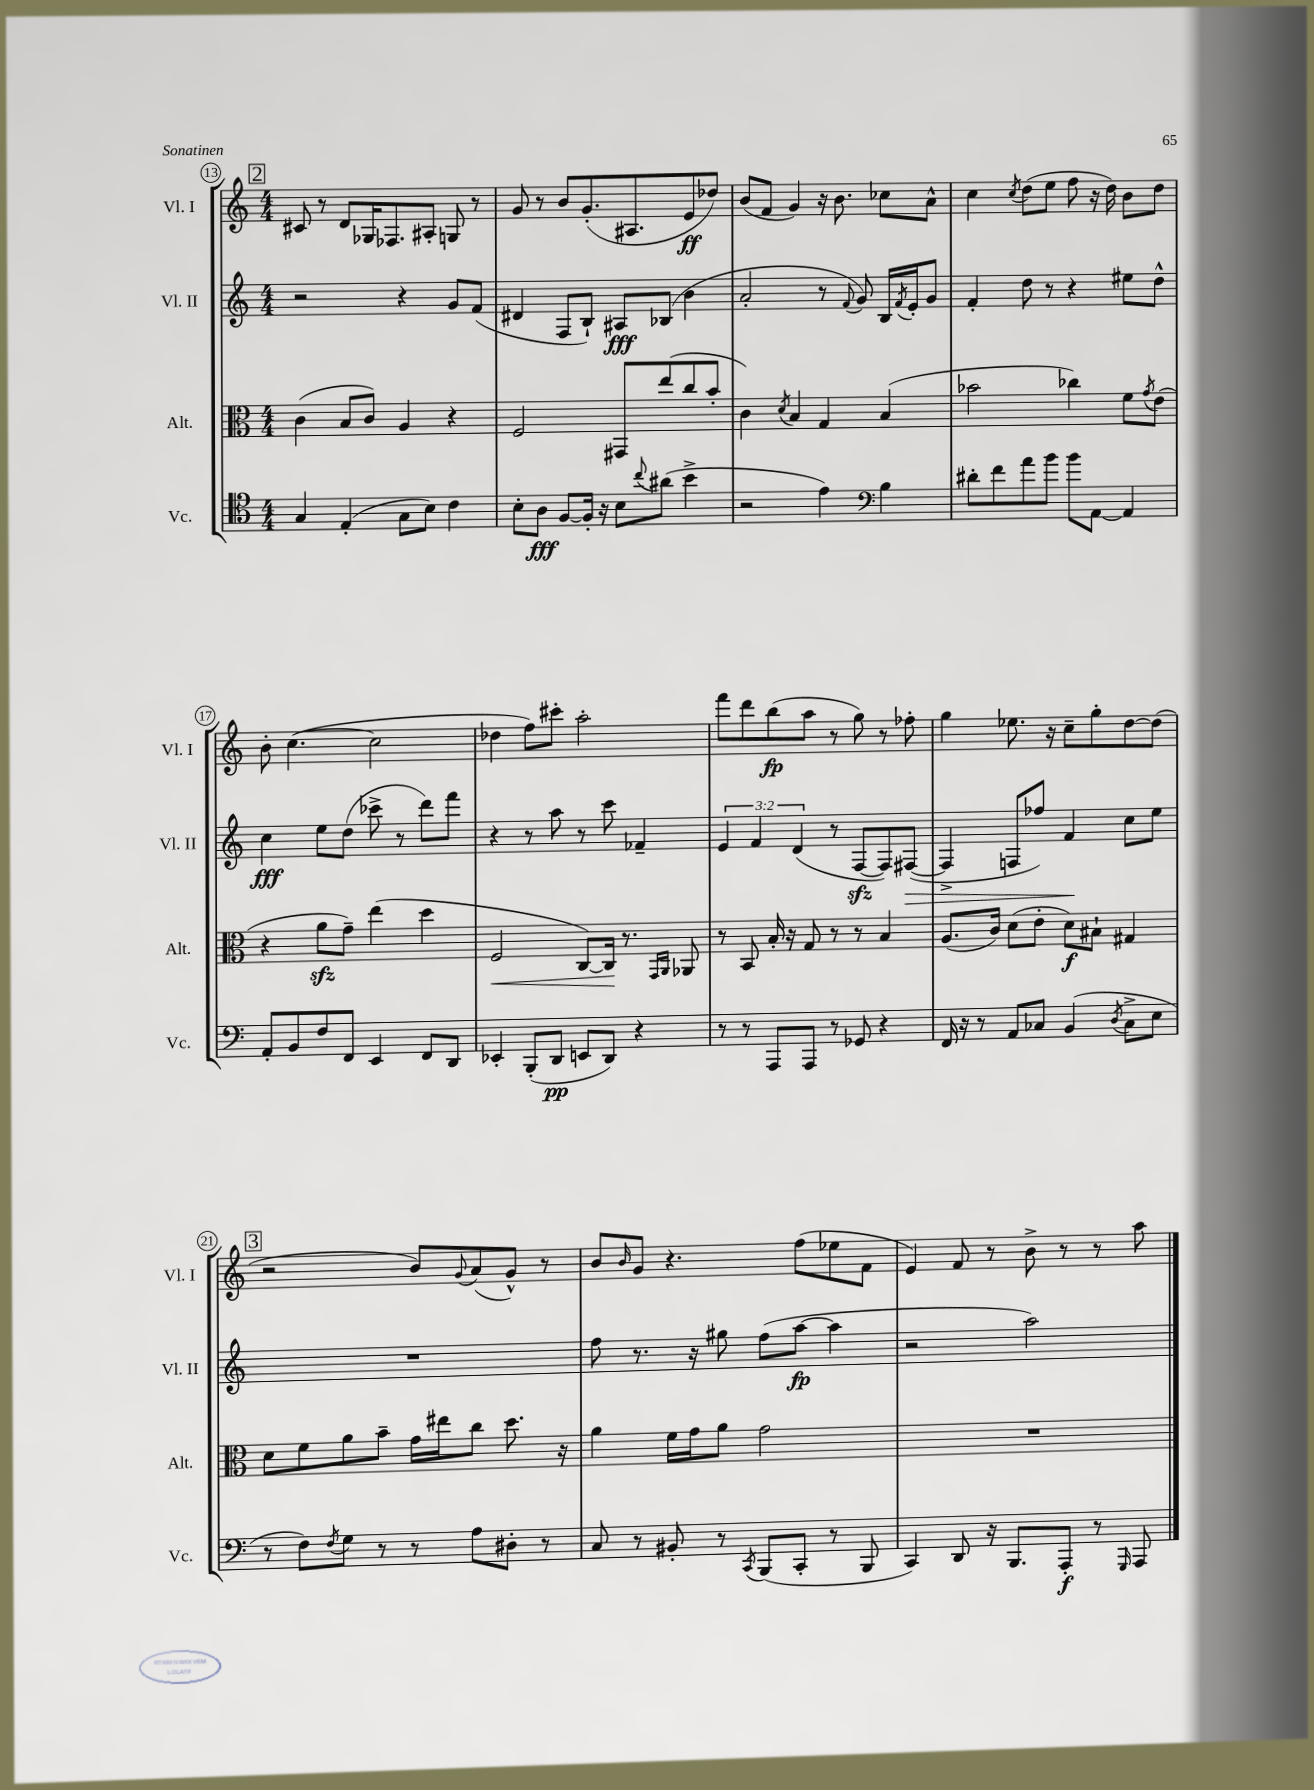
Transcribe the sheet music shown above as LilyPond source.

<<
\new StaffGroup <<
\new Staff = "s0" \with { instrumentName = "Vl. I" shortInstrumentName = "Vl. I" } {
    \clef treble \key c \major \numericTimeSignature \time 4/4
    \mark \markup { \box "2" } cis'8 r8 d'8 ges16 fes8. ais8-. g8 r8 |
    g'8 r8 b'8 g'8.-.( ais8. e'8\ff des''8) |
    b'8( f'8 g'4) r16 b'8. ces''8 a'8-^ |
    c''4 \acciaccatura { c''8 } d''8( e''8 f''8 r16 d''16) b'8 d''8 |
    b'8-. c''4.~( c''2 |
    des''4 f''8) cis'''8-. a''2-. |
    f'''8 d'''8 b''8\fp( a''8 r8 g''8) r8 fes''8-. |
    g''4 ees''8. r16 c''8-- g''8-. d''8~ d''8( |
    \mark \markup { \box "3" } r2 b'8) \appoggiatura { g'8 } a'8( g'8-^) r8 |
    b'8 \grace { b'16 } g'8 r4. f''8( ees''8 f'8 |
    e'4) f'8 r8 b'8-> r8 r8 a''8 \bar "|." |
}
\new Staff = "s1" \with { instrumentName = "Vl. II" shortInstrumentName = "Vl. II" } {
    \clef treble \key c \major \numericTimeSignature \time 4/4 \override Staff.TupletNumber.text = #tuplet-number::calc-fraction-text
    \mark \markup { \box "2" } r2 r4 g'8 f'8( |
    dis'4 f8 b8-!) ais8\fff bes8( b'4 |
    a'2-. r8 \appoggiatura { f'8 } g'8) b16 \acciaccatura { f'8 } e'16-. g'8 |
    f'4-. d''8 r8 r4 eis''8 d''8-^ |
    c''4\fff e''8 d''8( ces'''8-> r8 d'''8) f'''8 |
    r4 r8 a''8 r8 c'''8 fes'4-- |
    \tuplet 3/2 { e'4 f'4 d'4( } r8 f8~\sfz f8) fis8~\>( |
    fis4-> f8 fes''8) f'4\! c''8 e''8 |
    \mark \markup { \box "3" } R1 |
    f''8 r8. r16 gis''8 f''8( a''8~\fp a''4 |
    r2 a''2) \bar "|." |
}
\new Staff = "s2" \with { instrumentName = "Alt." shortInstrumentName = "Alt." } {
    \clef alto \key c \major \numericTimeSignature \time 4/4
    \mark \markup { \box "2" } c'4( b8 c'8) a4 r4 |
    f2 gis,8 e''8( c''8 b'8-. |
    c'4) \acciaccatura { d'8 } b4 g4 b4( |
    bes'2 ces''4) f'8 \acciaccatura { g'8 } e'8( |
    r4 a'8\sfz g'8--) e''4( d''4 |
    f2\< c8~) c16\! r8. \grace { g,16 a,16 } aes,8 |
    r8 b,8 b16-. r16 g8 r8 r8 b4 |
    a8.( c'16) d'8( e'8-. d'8\f) bis8-! gis4 |
    \mark \markup { \box "3" } d'8 f'8 a'8 b'8-- g'16 eis''16 c''8 d''8. r16 |
    a'4 f'16 g'16 a'8 g'2 |
    R1 \bar "|." |
}
\new Staff = "s3" \with { instrumentName = "Vc." shortInstrumentName = "Vc." } {
    \clef tenor \key c \major \numericTimeSignature \time 4/4
    \mark \markup { \box "2" } g4 e4-.( g8 b8) c'4 |
    b8-. a8\fff f8~ f16-. r16 b8 \appoggiatura { c''8 } ais'8( b'4-> |
    r2 e'4) \clef bass b4 |
    dis'8-. f'8 a'8 b'8 b'8 a,8~ a,4 |
    a,8-. b,8 f8 f,8 e,4 f,8 d,8 |
    ees,4-. b,,8-.( d,8\pp e,8 d,8) r4 |
    r8 r8 a,,8 a,,8 r8 ges,8 r4 |
    f,16 r16 r8 a,8 ces8 b,4( \acciaccatura { d8 } ces8-> e8 |
    \mark \markup { \box "3" } r8 f8) \acciaccatura { f8 } g8 r8 r8 a8 dis8-. r8 |
    c8 r8 bis,8-. r8 \acciaccatura { c,8 } b,,8( c,8-. r8 b,,8 |
    c,4) d,8 r16 b,,8. a,,8-.\f r8 \grace { g,,16 } a,,8 \bar "|." |
}
>>
>>
\layout { \context { \Score currentBarNumber = #13 \override BarNumber.stencil = #(make-stencil-circler 0.1 0.3 ly:text-interface::print) } }
